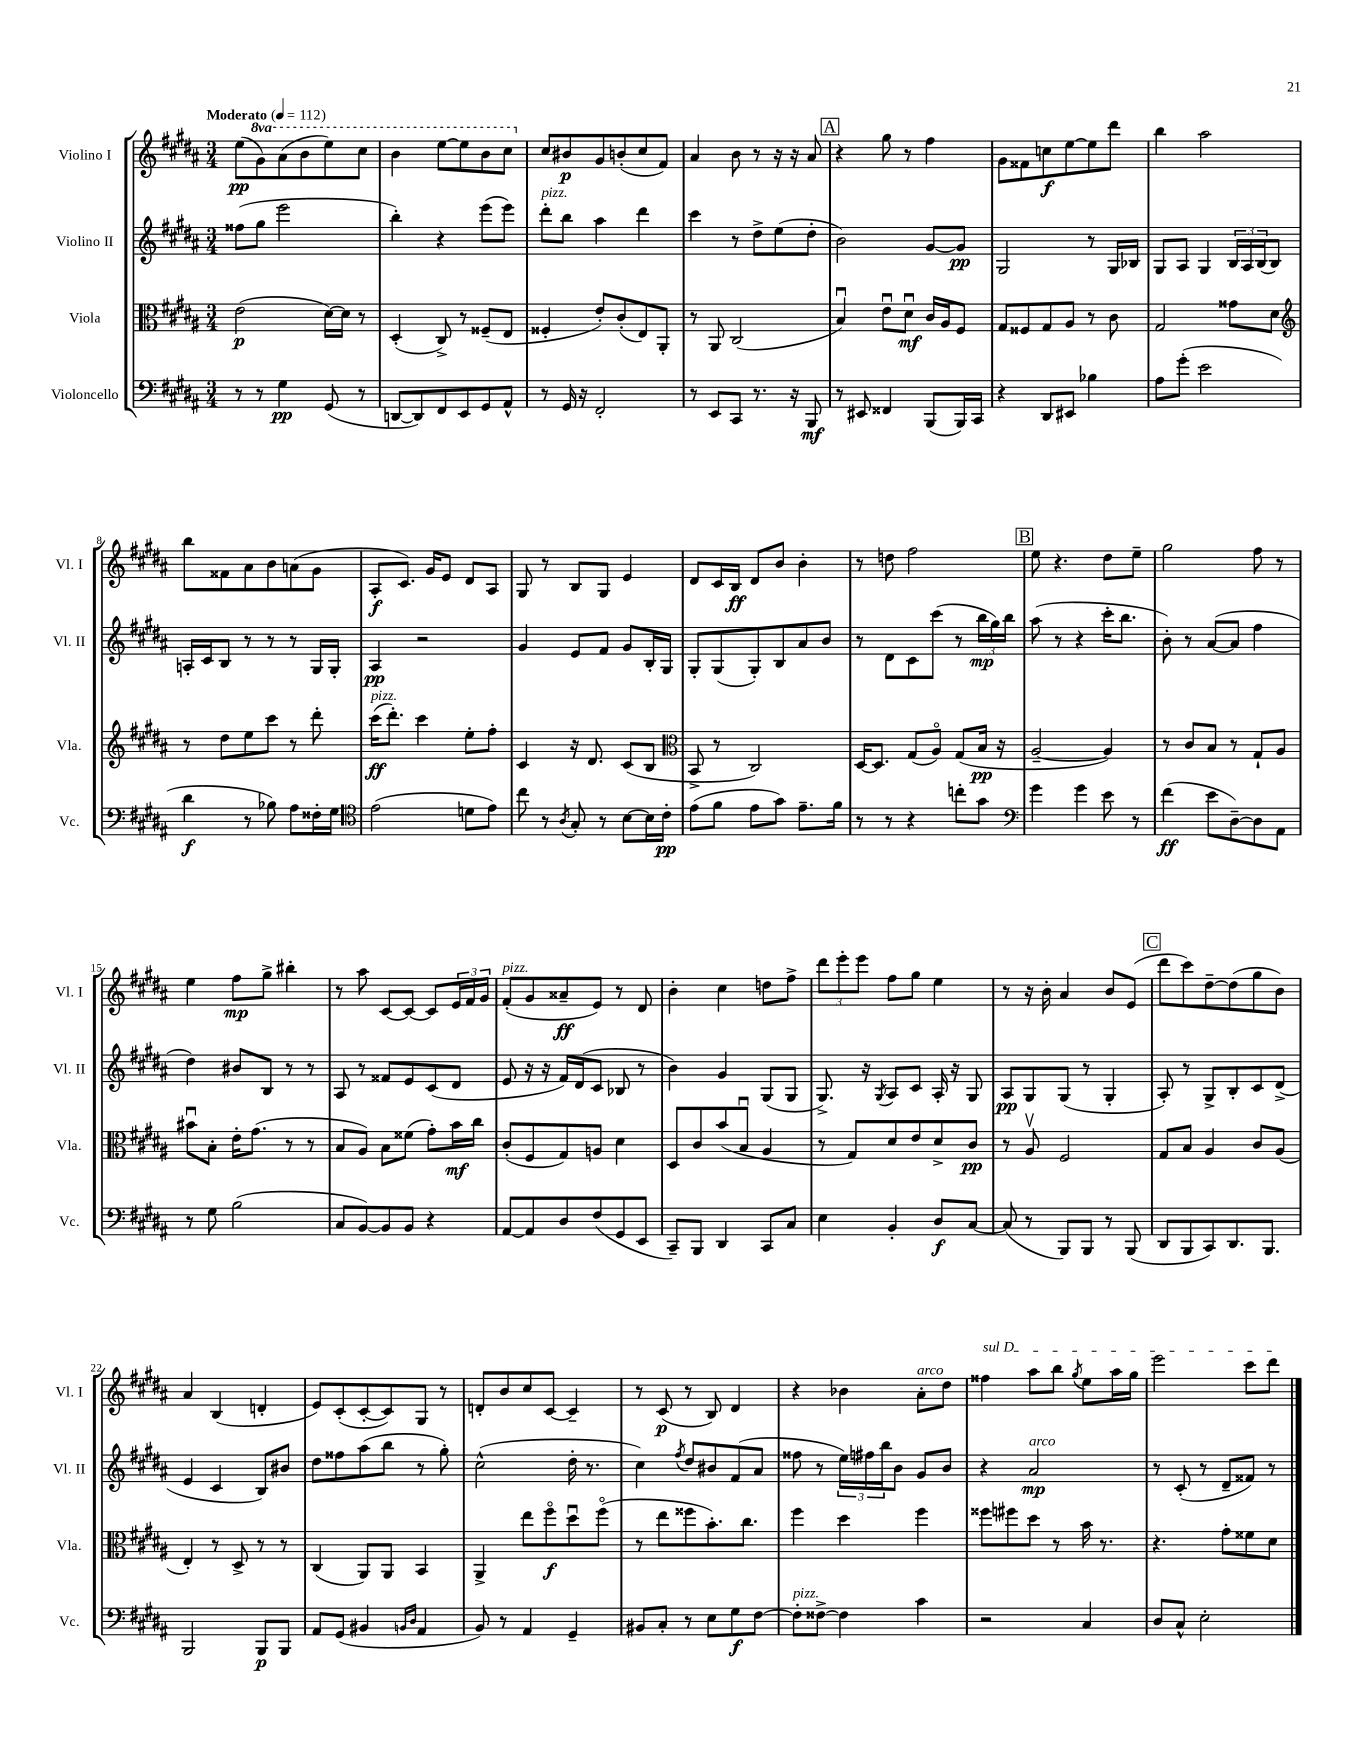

**kern	**dynam	**kern	**dynam	**kern	**dynam	**kern	**dynam
*part4	*part4	*part3	*part3	*part2	*part2	*part1	*part1
*staff4	*staff4	*staff3	*staff3	*staff2	*staff2	*staff1	*staff1
*I"Violoncello	*	*I"Viola	*	*I"Violino II	*	*I"Violino I	*
*I'Vc.	*	*I'Vla.	*	*I'Vl. II	*	*I'Vl. I	*
*clefF4	*	*clefC3	*	*clefG2	*	*clefG2	*
*k[f#c#g#d#a#]	*	*k[f#c#g#d#a#]	*	*k[f#c#g#d#a#]	*	*k[f#c#g#d#a#]	*
*M3/4	*	*M3/4	*	*M3/4	*	*M3/4	*
*MM112	*	*MM112	*	*MM112	*	*MM112	*
=1	=1	=1	=1	=1	=1	=1	=1
!	!	!	!	!	!	!LO:TX:a:B:t=Moderato	!
8r	.	(2e\	p	(8ff##X\L	.	(8ee\L	pp
*	*	*	*	*	*	*8va	*
8r	.	.	.	8gg#\J	.	8gg#\)	.
4G#\	pp	.	.	2eee\	.	(8aa#\	.
.	.	.	.	.	.	8bb\	.
(8GG#/	.	[16d#\LL)	.	.	.	8eee\)	.
.	.	16d#\JJ]	.	.	.	.	.
8r	.	8r	.	.	.	8ccc#\J	.
=2	=2	=2	=2	=2	=2	=2	=2
[8DDn/L	.	(4D#'/	.	4bb'\)	.	4bb\	.
8DD/])	.	.	.	.	.	.	.
8FF#/	.	8C#^/)	.	4r	.	[8eee\L	.
8EE/	.	8r	.	.	.	8eee\]	.
8GG#/	.	(8F##X~/L	.	(8eee\L	.	8bb\	.
8AA#^^/J	.	8E/J	.	8eee\J)	.	8ccc#\J	.
=3	=3	=3	=3	=3	=3	=3	=3
*	*	*	*	*	*	*X8va	*
!	!	!	!	!LO:TX:a:i:t=pizz.	!	!	!
8r	.	4F##X'/	.	8ddd#'\L	.	8cc#/L	.
16GG#/	.	.	.	8bb\J	.	8b#X/	p
16r	.	.	.	.	.	.	.
2FF#'/	.	8e'/L)	.	4aa#\	.	8g#/	.
.	.	(8c#'/	.	.	.	(8bn'/	.
.	.	8E/)	.	4ddd#\	.	8cc#/	.
.	.	8AA#'/J	.	.	.	8f#/J)	.
=4	=4	=4	=4	=4	=4	=4	=4
8r	.	8r	.	4ccc#\	.	4a#/	.
8EE/L	.	8AA#/	.	.	.	.	.
8CC#/J	.	(2C#/	.	8r	.	8b\	.
8.r	.	.	.	8dd#^\L	.	8r	.
.	.	.	.	(8ee\	.	16r	.
16r	.	.	.	.	.	16r	.
8BBB/	mf	.	.	8dd#'\J	.	8a#/	.
!!LO:REH:place=s1:t=A
=5	=5	=5	=5	=5	=5	=5	=5
8r	.	4Bu/)	.	2b\)	.	4r	.
8EE#X/	.	.	.	.	.	.	.
4FF##X/	.	8eu\L	.	.	.	8gg#\	.
.	.	8d#u\J	mf	.	.	8r	.
(8BBB/L	.	16c#/LL	.	[8g#/L	.	4ff#\	.
.	.	16A#/J	.	.	.	.	.
16BBB/L)	.	8F#/J	.	8g#/J]	pp	.	.
16CC#/JJ	.	.	.	.	.	.	.
=6	=6	=6	=6	=6	=6	=6	=6
4r	.	8G#/L	.	2G#/	.	8g#\L	.
.	.	8F##X/	.	.	.	8f##X\	.
8DD#/L	.	8G#/	.	.	.	8ccn\	f
8EE#X/J	.	8A#/J	.	.	.	[8ee\	.
4B-X\	.	8r	.	8r	.	8ee\]	.
.	.	8c#\	.	16G#/LL	.	8ddd#\J	.
.	.	.	.	16B-X/JJ	.	.	.
=7	=7	=7	=7	=7	=7	=7	=7
8A#\L	.	2G#/	.	8G#/L	.	4bb\	.
(8g#'\J	.	.	.	8A#/J	.	.	.
2e\	.	.	.	4G#/	.	2aa#\	.
.	.	8g##X\L	.	24B/LL	.	.	.
.	.	.	.	24A#/	.	.	.
.	.	.	.	(24B/J	.	.	.
.	.	8d#\J	.	8B/J)	.	.	.
!!LO:LB:g=z
=8	=8	=8	=8	=8	=8	=8	=8
*	*	*clefG2	*	*	*	*	*
4d#\	f	8r	.	16An'/LL	.	8bb\L	.
.	.	.	.	16c#/J	.	.	.
.	.	8dd#\L	.	8B/J	.	8f##X\	.
8r	.	8ee\	.	8r	.	8a#\	.
8B-X\)	.	8ccc#\J	.	8r	.	8b\	.
8A#\L	.	8r	.	8r	.	(8an\	.
16F##X'\L	.	8ddd#'\	.	16G#/LL	.	8g#\J	.
16G#\JJ	.	.	.	16G#'/JJ	.	.	.
=9	=9	=9	=9	=9	=9	=9	=9
*clefC4	*	*	*	*	*	*	*
!	!	!LO:TX:a:i:t=pizz.	!	!	!	!	!
(2e\	.	(16ccc#\KL	ff	4A#/	pp	8A#'/L	f
.	.	8.ddd#'\J)	.	.	.	.	.
.	.	.	.	.	.	8.c#/J)	.
.	.	4ccc#\	.	2r	.	.	.
.	.	.	.	.	.	16g#/KL	.
.	.	.	.	.	.	8e/J	.
8dn\L	.	8ee'\L	.	.	.	8d#/L	.
8e\J)	.	8ff#'\J	.	.	.	8A#/J	.
=10	=10	=10	=10	=10	=10	=10	=10
8cc#\	.	4c#/	.	4g#/	.	8G#/	.
8r	.	.	.	.	.	8r	.
8qA#/	.	.	.	.	.	.	.
8G#'/	.	16r	.	8e/L	.	8B/L	.
.	.	8.d#/	.	.	.	.	.
8r	.	.	.	8f#/J	.	8G#/J	.
[8B\L	.	(8c#/L	.	8g#/L	.	4e/	.
16B\L]	.	8B/J	.	16B'/L	.	.	.
16c#'\JJ	pp	.	.	16G#/JJ	.	.	.
=11	=11	=11	=11	=11	=11	=11	=11
*	*	*clefC3	*	*	*	*	*
(8e\L	.	8BB^/	.	8G#'/L	.	8d#/L	.
8f#\J	.	8r	.	(8G#/	.	16c#/L	.
.	.	.	.	.	.	16B/JJ	ff
8e\L	.	2C#/)	.	8G#'/)	.	8d#/L	.
8g#\J)	.	.	.	8B/	.	8b/J	.
8.e~\L	.	.	.	8a#/	.	4b'\	.
.	.	.	.	8b/J	.	.	.
16f#\Jk	.	.	.	.	.	.	.
=12	=12	=12	=12	=12	=12	=12	=12
8r	.	[16D#/KL	.	8r	.	8r	.
.	.	8.D#/J]	.	.	.	.	.
8r	.	.	.	8d#\L	.	8ddn\	.
4r	.	(8G#/L	.	8c#\	.	2ff#\	.
.	.	8A#/J)	.	(8ccc#\J	.	.	.
8ccn'\L	.	(8G#/L	.	8r	.	.	.
8g#\J	.	16B/Jk	pp	24bb\LL	mp	.	.
.	.	.	.	24gg#\)	.	.	.
.	.	16r	.	.	.	.	.
.	.	.	.	24bb\JJ	.	.	.
!!LO:REH:place=s1:t=B
=13	=13	=13	=13	=13	=13	=13	=13
*clefF4	*	*	*	*	*	*	*
4g#\	.	[2A#~/	.	(8aa#\	.	8ee\	.
.	.	.	.	8r	.	4.r	.
4g#\	.	.	.	4r	.	.	.
8e\	.	4A#/])	.	16ccc#'\KL	.	8dd#\L	.
.	.	.	.	8.bb\J	.	.	.
8r	.	.	.	.	.	8ee~\J	.
=14	=14	=14	=14	=14	=14	=14	=14
(4f#\	ff	8r	.	8b'\)	.	2gg#\	.
.	.	8c#/L	.	8r	.	.	.
8e\L	.	8B/J	.	([8a#/L	.	.	.
[8D#~\)	.	8r	.	8a#/J]	.	.	.
8D#\]	.	8G#`/L	.	4ff#\	.	8ff#\	.
8AA#\J	.	8A#/J	.	.	.	8r	.
!!LO:LB:g=z
=15	=15	=15	=15	=15	=15	=15	=15
8r	.	8b#Xu\L	.	4dd#\)	.	4ee\	.
8G#\	.	8B'\J	.	.	.	.	.
(2B\	.	16e'\KL	.	8b#X/L	.	8ff#\L	mp
.	.	(8.g#\J	.	.	.	.	.
.	.	.	.	8B/J	.	8gg#^\J	.
.	.	8r	.	8r	.	4bb#X'\	.
.	.	8r	.	8r	.	.	.
=16	=16	=16	=16	=16	=16	=16	=16
8C#/L	.	8B/L	.	8A#/	.	8r	.
[8BB/)	.	8A#/J)	.	8r	.	8aa#\	.
8BB/]	.	8B\L	.	8f##X/L	.	[8c#/L	.
8BB/J	.	(8f##X\J	.	8e/	.	8c#/J_	.
4r	.	8g#'\L)	.	(8c#/	.	8c#/L]	.
.	.	16b\L	mf	8d#/J	.	24e/L	.
.	.	.	.	.	.	24f#/	.
.	.	16cc#\JJ	.	.	.	.	.
.	.	.	.	.	.	24g#/JJ	.
=17	=17	=17	=17	=17	=17	=17	=17
!	!	!	!	!	!	!LO:TX:a:i:t=pizz.	!
[8AA#/L	.	(8c#'/L	.	8e/	.	(8f#'/L	.
8AA#/]	.	8F#/	.	16r	.	8g#/	.
.	.	.	.	16r	.	.	.
8D#/	.	8G#/)	.	16f#/LL)	.	8a##X~/	ff
.	.	.	.	(16d#/J	.	.	.
(8F#/	.	8An/J	.	8c#/J	.	8e/J)	.
8GG#/	.	4d#\	.	8B-X/	.	8r	.
8EE/J	.	.	.	8r	.	8d#/	.
=18	=18	=18	=18	=18	=18	=18	=18
8CC#~/L)	.	8D#/L	.	4b\)	.	4b'\	.
8BBB/J	.	8c#/	.	.	.	.	.
4DD#/	.	(8b/	.	4g#/	.	4cc#\	.
.	.	8Bu/J	.	.	.	.	.
8CC#/L	.	4A#/	.	(8G#/L	.	8ddn\L	.
8C#/J	.	.	.	8G#/J	.	8ff#^\J	.
=19	=19	=19	=19	=19	=19	=19	=19
4E\	.	8r	.	8.G#^/)	.	12ddd#\L	.
.	.	.	.	.	.	12eee'\	.
.	.	8G#/L)	.	.	.	.	.
.	.	.	.	.	.	12eee\J	.
.	.	.	.	16r	.	.	.
.	.	.	.	8qG#/	.	.	.
4BB'/	.	8d#/	.	8A#/L	.	8ff#\L	.
.	.	8e/	.	8c#/J	.	8gg#\J	.
8D#/L	f	8d#^/	.	16A#'/	.	4ee\	.
.	.	.	.	16r	.	.	.
[8C#/J	.	8c#/J	pp	8G#/	.	.	.
=20	=20	=20	=20	=20	=20	=20	=20
(8C#/]	.	8r	.	8A#/L	pp	8r	.
8r	.	8A#v/	.	8G#/	.	16r	.
.	.	.	.	.	.	16b'\	.
8BBB/L)	.	2F#/	.	(8G#/J	.	4a#/	.
8BBB/J	.	.	.	8r	.	.	.
8r	.	.	.	4G#'/	.	8b/L	.
(8BBB/	.	.	.	.	.	(8e/J	.
!!LO:REH:place=s1:t=C
=21	=21	=21	=21	=21	=21	=21	=21
8DD#/L	.	8G#/L	.	8A#'/)	.	8ddd#\L	.
8BBB/	.	8B/J	.	8r	.	8ccc#\)	.
8CC#/)	.	4A#/	.	8G#^/L	.	[8dd#~\	.
8.DD#/	.	.	.	8B'/	.	(8dd#\]	.
.	.	8c#/L	.	8c#/	.	8gg#\	.
8.BBB/J	.	.	.	.	.	.	.
.	.	(8A#/J	.	(8d#^/J	.	8b\J)	.
!!LO:LB:g=z
=22	=22	=22	=22	=22	=22	=22	=22
2BBB/	.	4E'/)	.	4e/	.	4a#/	.
.	.	8r	.	4c#/	.	(4B/	.
.	.	8D#^/	.	.	.	.	.
8BBB/L	p	8r	.	8B/L)	.	4dn'/	.
8BBB/J	.	8r	.	8b#X/J	.	.	.
=23	=23	=23	=23	=23	=23	=23	=23
8AA#/L	.	(4C#/	.	8dd#\L	.	8e/L)	.
(8GG#/J	.	.	.	8ff##X\	.	(8c#'/	.
4BB#X/	.	8AA#/L)	.	(8aa#\	.	[8c#'/	.
.	.	8AA#/J	.	8bb\J	.	8c#/])	.
16qqBBn/LL	.	.	.	.	.	.	.
16qqD#/JJ	.	.	.	.	.	.	.
4AA#/	.	4BB/	.	8r	.	8G#/J	.
.	.	.	.	8gg#'\)	.	8r	.
=24	=24	=24	=24	=24	=24	=24	=24
8BB/)	.	4AA#^/	.	(2cc#^^\	.	8dn'/L	.
8r	.	.	.	.	.	8b/	.
4AA#/	.	8ee\L	.	.	.	8cc#/	.
.	.	8ff#\	f	.	.	[8c#/J	.
4GG#~/	.	8dd#u\	.	16dd#'\	.	4c#~/]	.
.	.	.	.	8.r	.	.	.
.	.	(8ff#\J	.	.	.	.	.
=25	=25	=25	=25	=25	=25	=25	=25
8BB#X/L	.	8r	.	4cc#\)	.	8r	.
8C#'/J	.	8ee\L	.	.	.	(8c#/	p
.	.	.	.	8qff#/	.	.	.
8r	.	8ff##X\	.	8dd#/L	.	8r	.
8E\L	.	8.b'\)	.	8b#X/	.	8B/)	.
8G#\	f	.	.	(8f#/	.	4d#/	.
.	.	8.cc#\J	.	.	.	.	.
[8F#\J	.	.	.	8a#/J	.	.	.
=26	=26	=26	=26	=26	=26	=26	=26
!LO:TX:a:i:t=pizz.	!	!	!	!	!	!	!
8F#'\L]	.	4ff#\	.	8ff##X\	.	4r	.
[8F##X^\J	.	.	.	8r	.	.	.
4F##\]	.	4dd#\	.	24ee\LL)	.	4b-X\	.
.	.	.	.	24ff#X\	.	.	.
.	.	.	.	24bb\J	.	.	.
.	.	.	.	8b\J	.	.	.
!	!	!	!	!	!	!LO:TX:a:i:t=arco	!
4c#\	.	4ff#\	.	8g#/L	.	8a#'\L	.
.	.	.	.	8b/J	.	8dd#\J	.
=27	=27	=27	=27	=27	=27	=27	=27
!	!	!	!	!	!	!LO:TX:a:i:t=sul D	!
2r	.	8ff##X\L	.	4r	.	4ff##X\	.
.	.	8ff#X\	.	.	.	.	.
!	!	!	!	!LO:TX:a:i:t=arco	!	!	!
.	.	8dd#\J	.	2a#/	mp	8aa#\L	.
.	.	8r	.	.	.	8bb\J	.
.	.	.	.	.	.	8qgg#/	.
4C#/	.	16b\	.	.	.	8ee\L	.
.	.	8.r	.	.	.	.	.
.	.	.	.	.	.	16aa#\L	.
.	.	.	.	.	.	16gg#\JJ	.
=28	=28	=28	=28	=28	=28	=28	=28
8D#/L	.	4.r	.	8r	.	2eee\	.
8C#^^/J	.	.	.	(8c#'/	.	.	.
2E'\	.	.	.	8r	.	.	.
.	.	8g#'\L	.	8d#~/L	.	.	.
.	.	8f##X\	.	8f##X/J)	.	8ccc#\L	.
.	.	8d#\J	.	8r	.	8ddd#\J	.
==	==	==	==	==	==	==	==
*-	*-	*-	*-	*-	*-	*-	*-
